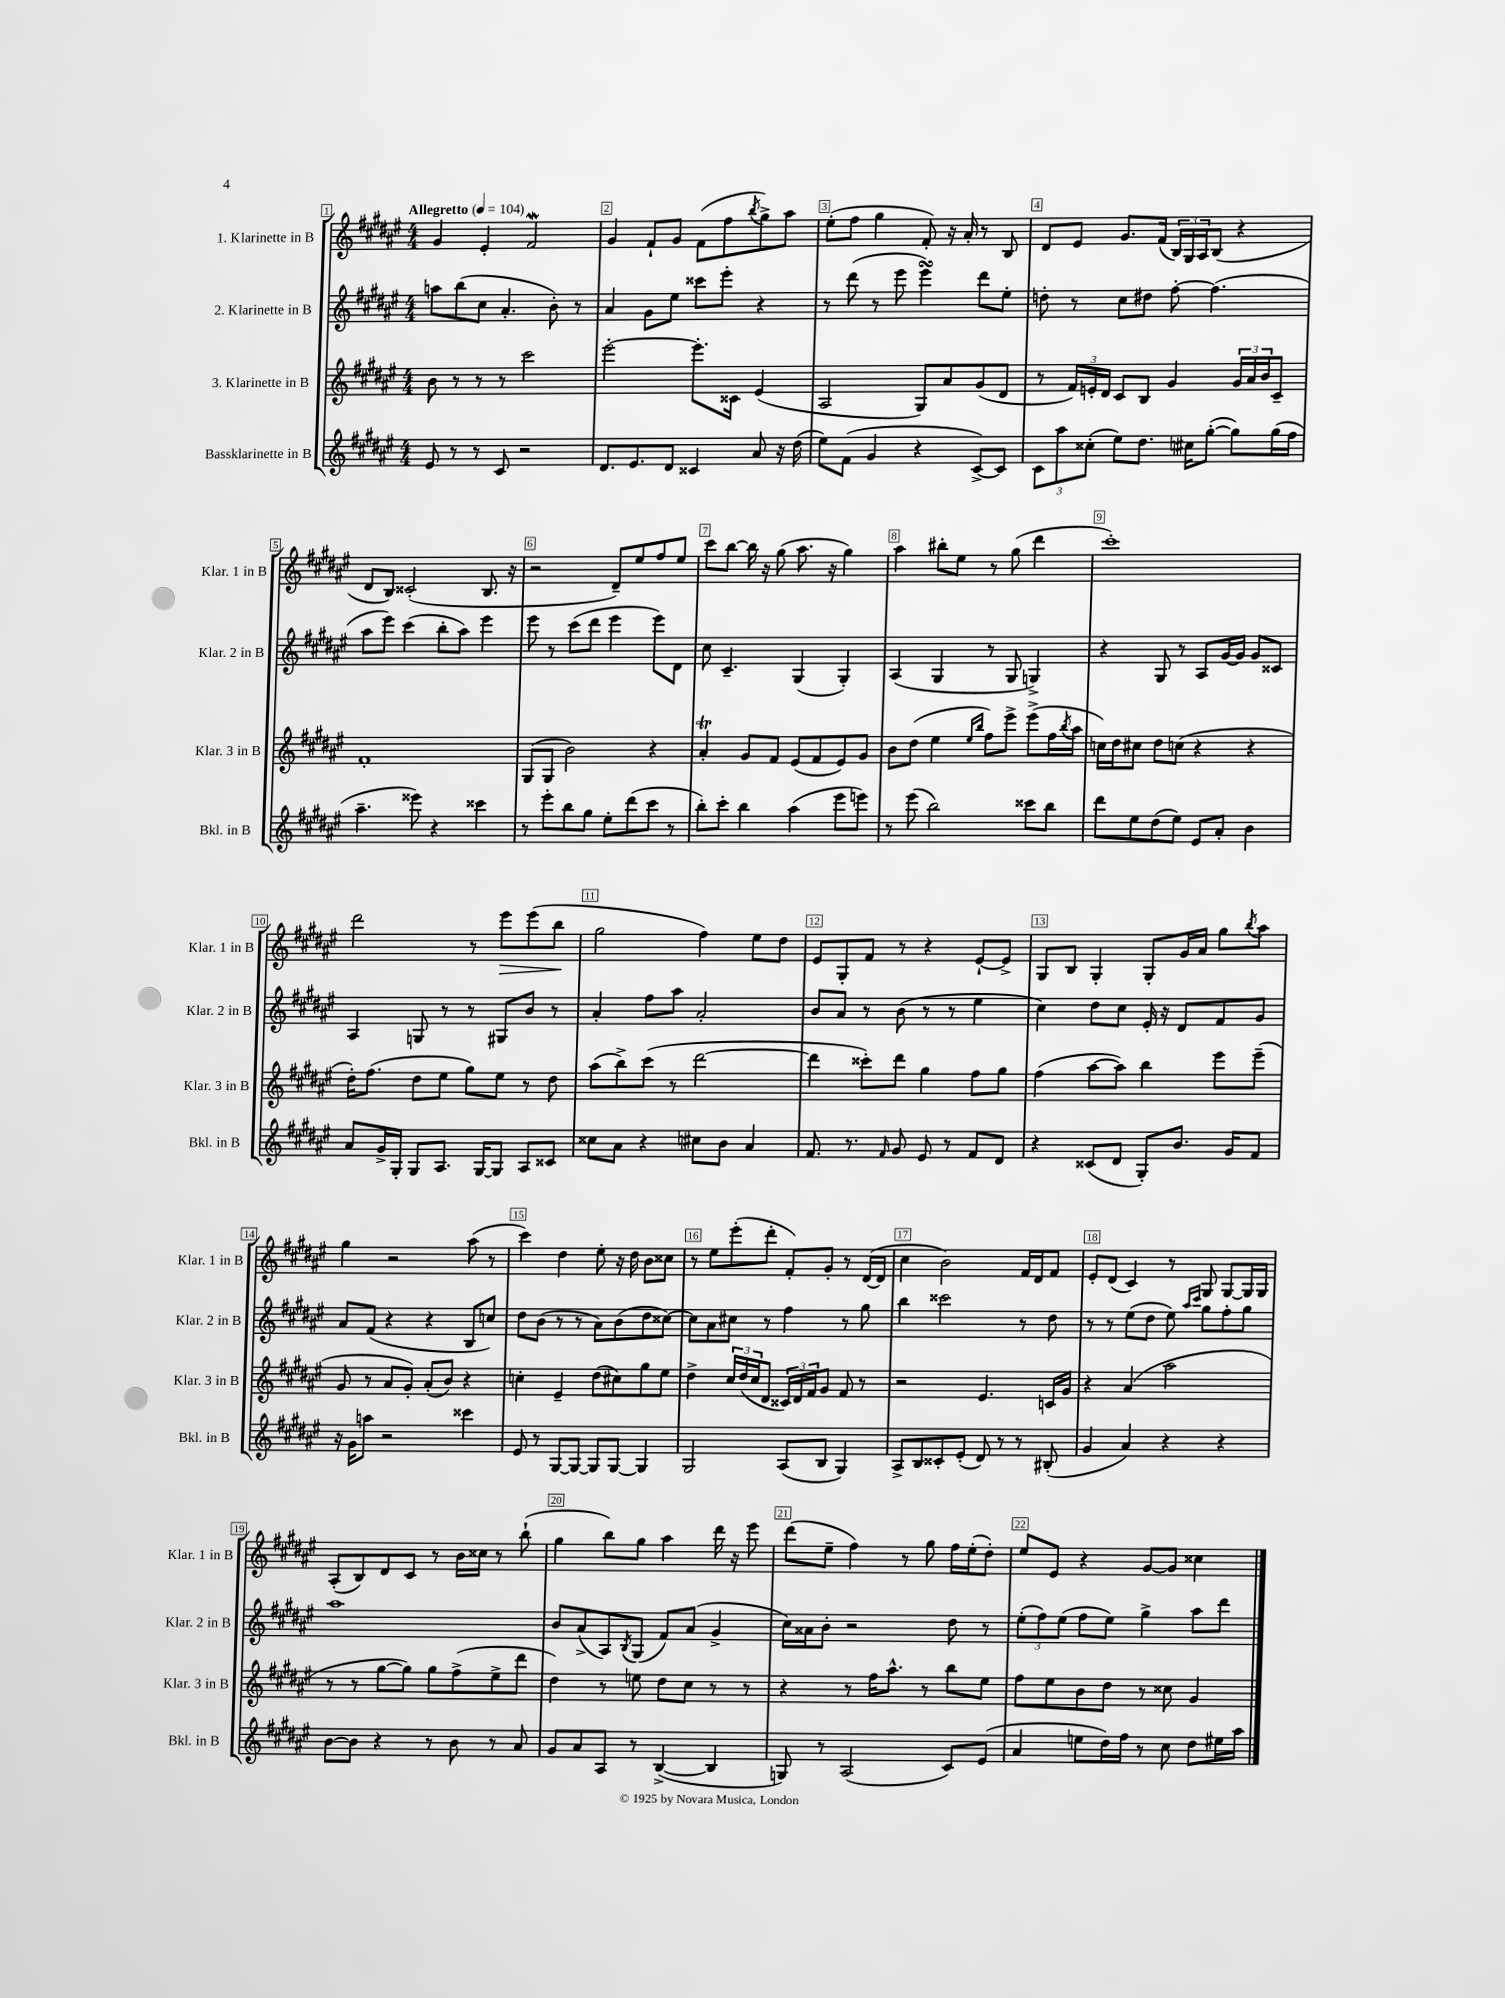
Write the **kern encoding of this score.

**kern	**kern	**kern	**kern
*staff4	*staff3	*staff2	*staff1
*clefG2	*clefG2	*clefG2	*clefG2
*k[f#c#g#d#a#e#]	*k[f#c#g#d#a#e#]	*k[f#c#g#d#a#e#]	*k[f#c#g#d#a#e#]
*M4/4	*M4/4	*M4/4	*M4/4
*MM104	*MM104	*MM104	*MM104
8e#	8b	8aa	4g#
8r	8r	(8bb	.
8r	8r	8cc#	4e#'
8c#	8r	4.a#'	.
2r	2ccc#	.	2f#
.	.	8b')	.
.	.	8r	.
=	=	=	=
8.d#	[2eee#'	4a#	4g#
8.e#	.	.	.
.	.	8g#	8f#`
8d#	.	8ee#	8g#
4c##	8.eee#']	8ccc##	(8f#
.	.	8eee#'	8ff#
.	16c##	.	.
.	.	.	8qbb
8a#	(4e#	4r	8gg#^)
16r	.	.	8aa#
(16dd#	.	.	.
=	=	=	=
8ee#)	2A#	8r	(8ee#'
(8f#	.	(8ddd#	8ff#
4g#	.	8r	4gg#
.	.	8eee#	.
4r	8G#)	4eee#)	8f#')
.	8a#	.	16r
.	.	.	16a#'
[8c#^)	(8g#	8ddd#	8r
8c#]	8d#	8ee#'	8B
=	=	=	=
12c#	8r	8dd'	8d#
12aa#	.	.	.
.	24f#)	8r	8e#
(12cc##'	24e'	.	.
.	24d#	.	.
8ee#)	8c#	8cc#	8.g#
8.dd#	8B	8dd#	.
.	.	.	(16f#
.	4g#	[8ff#'	24B)
.	.	.	24G#
16cc#	.	.	.
.	.	.	24A#
([8gg#'	.	(4.ff#]	(8B
8gg#])	24g#	.	4r
.	24a#	.	.
.	24b	.	.
(16gg#	8c#~	.	.
16ff#	.	.	.
=	=	=	=
4.aa#~	1f#'	8aa#	8d#
.	.	8eee#)	8B)
.	.	(4ccc#	(2c##'
8eee##)	.	.	.
4r	.	8bb'	.
.	.	8aa#)	.
4ccc##	.	4eee#	8.B
.	.	.	16r
=	=	=	=
8r	(8G#	8eee#	2r
8eee#'	8G#	8r	.
8bb	2b)	(8ccc#	.
8gg#	.	8ddd#	.
8ee#'	.	4eee#	8d#~)
(8ddd#	.	.	8ee#
8ccc#	4r	8eee#)	8ff#
8r	.	8d#	8ee#
=	=	=	=
8bb')	4a#'	8cc#	8ccc#
8ccc#'	.	4.c#~	[8bb
4bb	8g#	.	16bb]
.	.	.	16r
.	8f#	.	(8gg#
(4aa#	(8e#	(4G#	8.aa#
.	8f#	.	.
.	.	.	16r
8eee#	8e#)	4G#')	4gg#)
8eee)	8g#	.	.
=	=	=	=
8r	8b	(4A#	4aa#
(8eee#	(8dd#	.	.
2bb)	4ee#	4G#	8bb#'
.	.	.	8ee#
.	16qqee#	.	.
.	16qqbb	.	.
.	8ff#)	8r	8r
.	8eee#^	8G#	(8gg#
8ccc##	(8eee#^	4G^)	4ddd#
8bb	16ff#	.	.
.	8qbb	.	.
.	16aa#	.	.
=	=	=	=
8ddd#	16cc)	4r	1ccc#')
.	16dd#	.	.
8ee#	8cc#	.	.
(8dd#	8dd#	8G#	.
8ee#)	(8cc	8r	.
8e#	4r	8A#	.
8a#'	.	[16g#	.
.	.	16g#]	.
4b	4r	8g#	.
.	.	8c##	.
=	=	=	=
8a#	16dd#')	4A#	2ddd#
.	(8.ff#	.	.
16g#^	.	.	.
16G#'	.	.	.
8G#	8dd#	8G	.
8.A#	8ee#	8r	.
.	8gg#)	8r	8r
[16G#	.	.	.
8G#]	8ee#	8G#	8eee#
8A#	8r	8b	(8eee#
8c##	8dd#	8r	8bb
=	=	=	=
8cc##	(8aa#	4a#'	2gg#
8a#	8bb^)	.	.
4r	(8ccc#	8ff#	.
.	8r	8aa#	.
8cc#	[2ddd#	2a#'	4ff#)
8b	.	.	.
4a#	.	.	8ee#
.	.	.	8dd#
=	=	=	=
8.f#	4ddd#]	8b	8e#
.	.	8a#	8G#'
8.r	.	.	.
.	8ccc##')	8r	8f#
16qqf#	.	.	.
8g#	8ddd#	(8b	8r
8e#	4gg#	8r	4r
8r	.	8r	.
8f#	8ff#	4ee#	[8e#`
8d#	8gg#	.	8e#^]
=	=	=	=
4r	(4ff#	4cc#)	8G#
.	.	.	8B
(8c##	[8aa#	8dd#	4G#'
8d#	8aa#])	8cc#	.
8G#')	4bb	16e#'	8G#'
.	.	16r	.
8.b	.	8d#	16g#
.	.	.	16a#
.	8eee#	8f#	8gg#
16g#	.	.	.
.	.	.	8qbb
8f#	(8eee#~	8g#	8aa#
=	=	=	=
16r	8g#	8a#	4gg#
16g#	.	.	.
8aa	8r	(8f#	.
2r	8a#	4r	2r
.	8g#')	.	.
.	(8a#'	4r	.
.	8b)	.	.
4ccc##	4r	8B	(8aa#
.	.	8cc)	8r
=	=	=	=
8e#	4cc'	8dd#	4ccc#)
8r	.	(8b	.
[8G#	4e#~	8r	4dd#
8G#_	.	8r	.
8G#]	(8dd#	8a#)	8ee#'
[8G#	8cc#)	(8b	16r
.	.	.	16dd#
4G#]	8gg#	8dd#	8b
.	8ee#	[8cc##)	8cc##
=	=	=	=
2G#	4dd#^	8cc##]	8r
.	.	8a#	8ee#
.	24cc#	8cc#	(8eee#'
.	(24dd#	.	.
.	24cc#	.	.
.	8d#	8r	8ddd#'
(8A#	24c##)	4ff#	8f#')
.	24d#	.	.
.	24f#	.	.
8B	8g#	.	8g#'
4G#)	8f#	8r	8r
.	8r	8gg#	([16d#
.	.	.	16d#]
=	=	=	=
8A#^	2r	4bb	4cc#
8B	.	.	.
8c##'	.	2ccc##	2b)
(8e#'	.	.	.
8d#)	4.e#	.	.
8r	.	.	.
8r	.	8r	16f#
.	.	.	16d#
(8B#'	16c	8dd#	8f#
.	16g#	.	.
=	=	=	=
4g#	4r	8r	8e#'
.	.	8r	(8d#
4a#)	(4a#	(8ee#	4c#)
.	.	8dd#	.
4r	2aa#	8ee#)	8r
.	.	16qqaa#	.
.	.	16qqccc#	.
.	.	8gg#	8G#
4r	.	8ff#'	[8G#
.	.	8gg#	16G#]
.	.	.	16G#
=	=	=	=
[8b	8r	1aa#	(8A#'
8b]	8r	.	8B)
4r	[8gg#	.	8d#
.	8gg#])	.	8c#
8r	8gg#	.	8r
8b	(8ff#^	.	16b
.	.	.	16cc##
8r	8ee#^	.	8r
8a#	8ddd#	.	(8bb`
=	=	=	=
8g#	4dd#)	8b	4gg#
8a#	.	(8a#^	.
8A#	8r	8A#)	8bb)
.	.	8qB	.
8r	8ee	(8G#	8gg#
([4B^	8dd#	8f#)	4aa#
.	8cc#	(8a#	.
4B]	8r	4g#^	16ddd#
.	.	.	16r
.	8r	.	8eee#
=	=	=	=
8G)	4r	16cc#)	(8ddd#
.	.	16a##	.
8r	.	8b'	8ee#~
(2A#	8r	2r	4ff#)
.	16ff#	.	.
.	8.aa#^^	.	.
.	.	.	8r
.	8r	.	8gg#
8c#)	8bb	8dd#	16ff#
.	.	.	(16ee#'
(8e#	8ee#	8r	8dd#')
=	=	=	=
4a#	8ff#	(12ee#'	8ee#
.	.	12ff#)	.
.	8ee#	.	8e#
.	.	(12ee#	.
8ee	8b	8ff#	4r
16dd#)	8dd#	8ee#)	.
16ff#	.	.	.
8r	8r	4gg#^	[8g#
8cc#	8cc##	.	8g#]
8dd#	4g#	8aa#	4cc##
16ee#	.	8ddd#	.
16aa#	.	.	.
==	==	==	==
*-	*-	*-	*-
